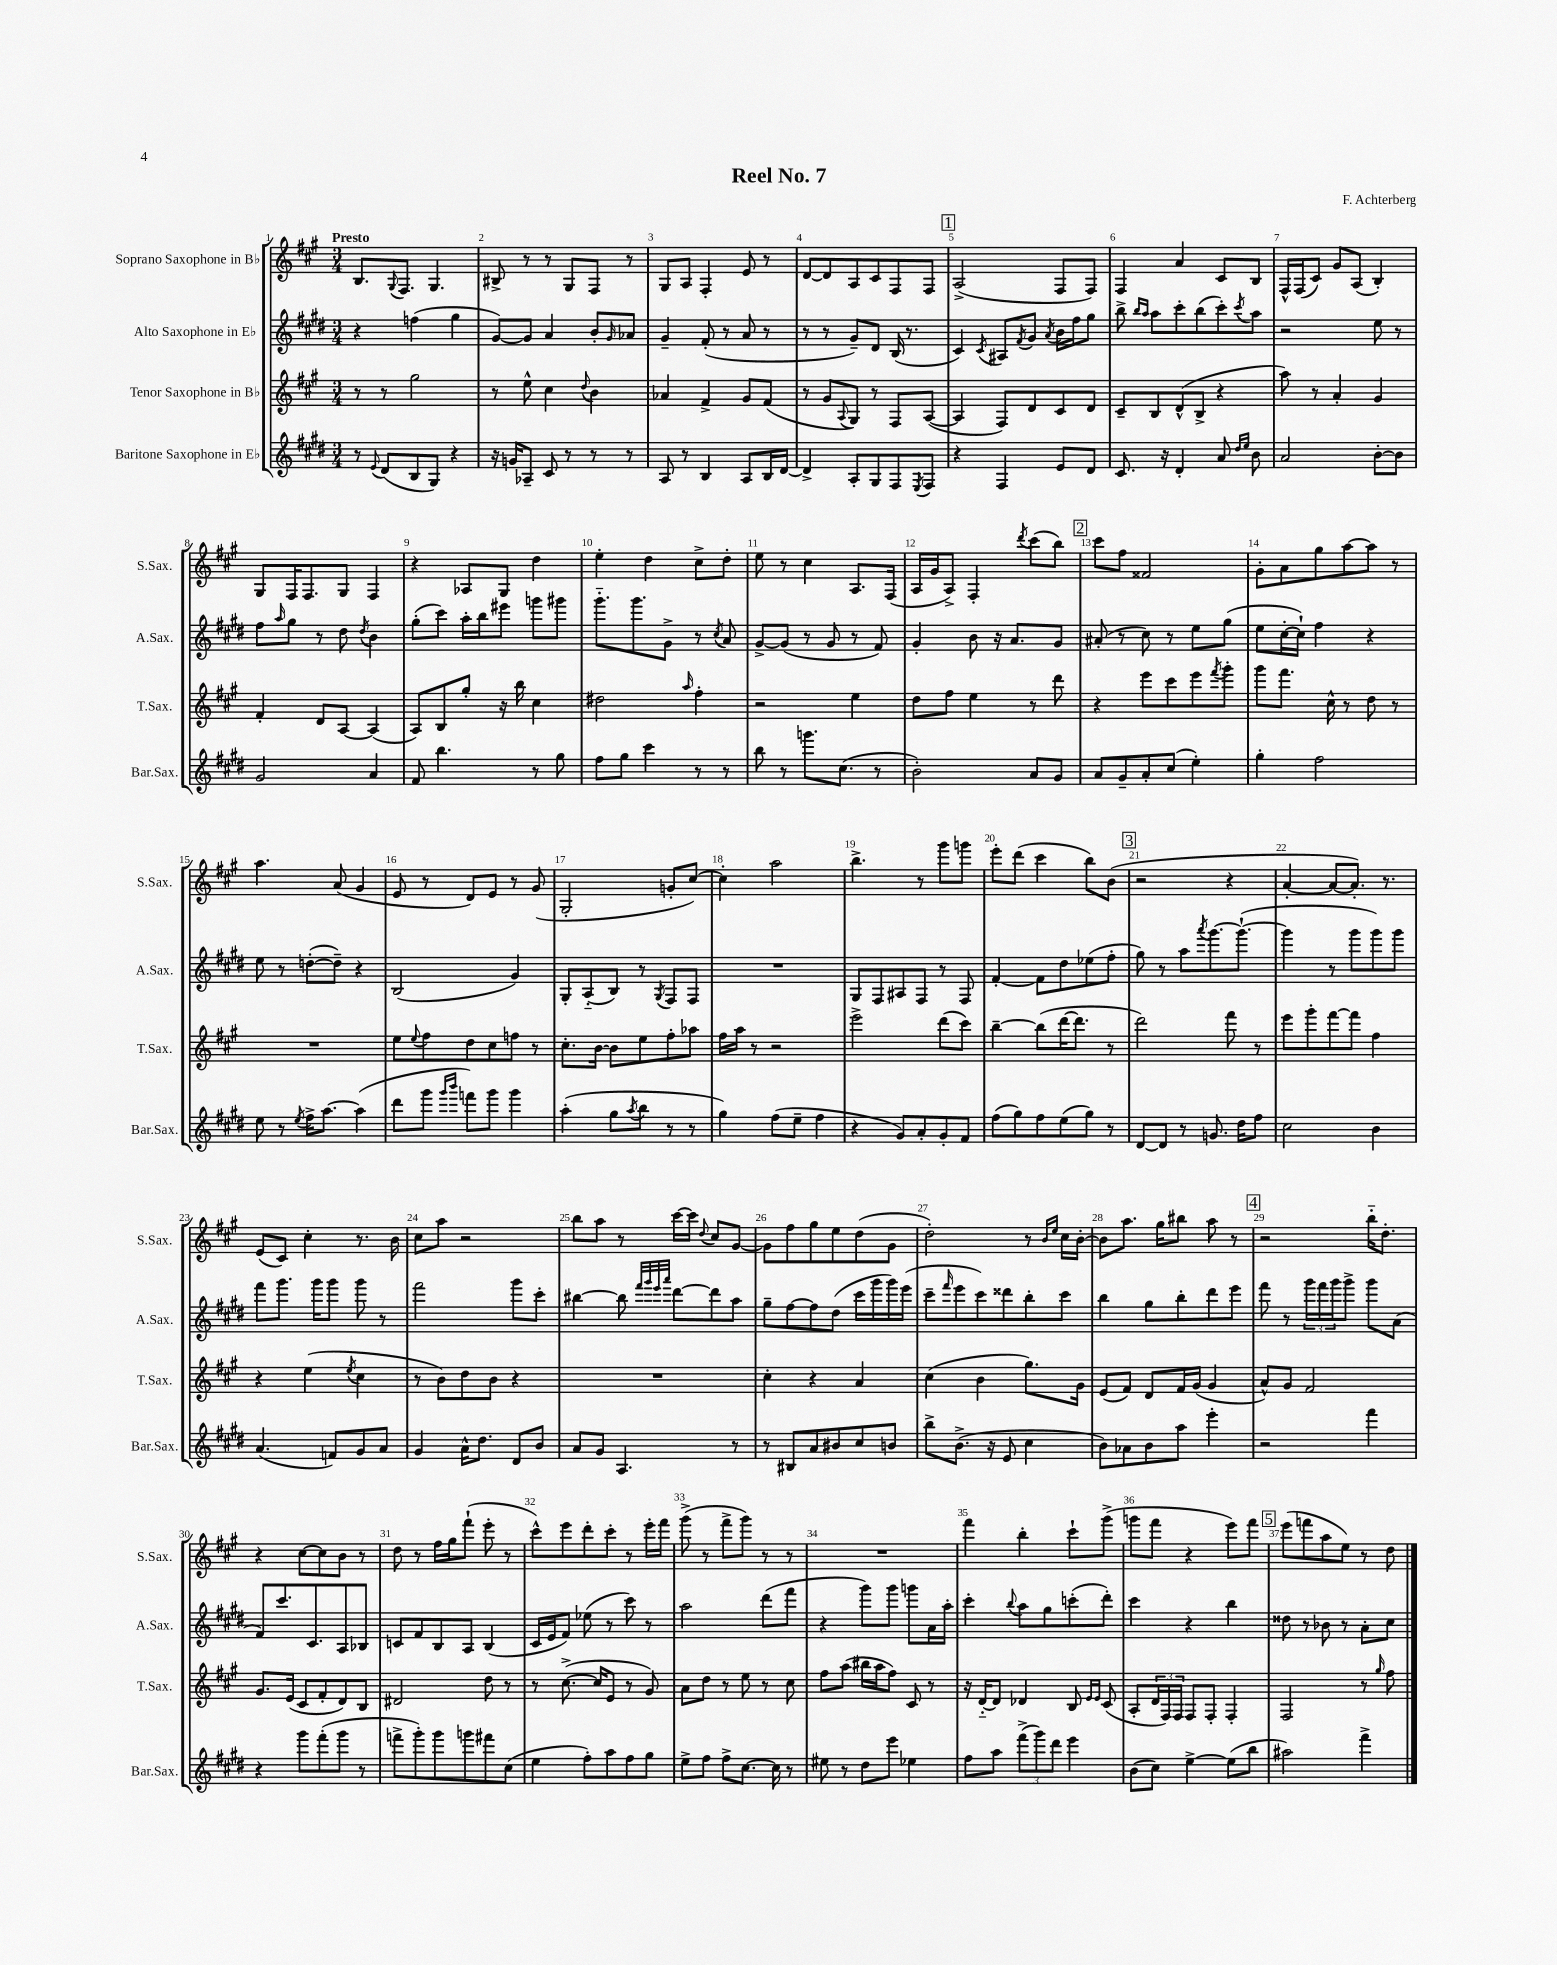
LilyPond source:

\header { title = "Reel No. 7" composer = "F. Achterberg" }
<<
\new StaffGroup <<
\new Staff = "s0" \with { instrumentName = "Soprano Saxophone in Bb" shortInstrumentName = "S.Sax." } {
    \clef treble \key a \major \numericTimeSignature \time 3/4 \tempo "Presto"
    b8. \appoggiatura { gis8 } fis8. gis4. |
    bis8-> r8 r8 gis8 fis8 r8 |
    gis8 a8 fis4-. e'8 r8 |
    d'8~ d'8 a8 cis'8 fis8 fis8 |
    \mark \markup { \box "1" } a2->( fis8 fis8) |
    fis4 a'4 cis'8 b8 |
    fis16-^ fis16( cis'8) gis'8 a8( b4-.) |
    gis8 fis16 fis8. gis8 fis4 |
    r4 aes8 gis8 d''4 |
    e''4-. d''4 cis''8-> d''8-. |
    e''8 r8 cis''4 a8. fis16( |
    a16 gis'16 a8->) fis4-. \acciaccatura { d'''8 } cis'''8( b''8) |
    \mark \markup { \box "2" } cis'''8 fis''8 fisis'2 |
    gis'8-. a'8 gis''8 a''8~ a''8 r8 |
    a''4. a'8( gis'4 |
    e'8 r8 d'8) e'8 r8 gis'8( |
    gis2-. g'8-. cis''8~) |
    cis''4-. a''2 |
    b''4.-> r8 gis'''8 g'''8 |
    e'''8-. d'''8( cis'''4 b''8) b'8( |
    \mark \markup { \box "3" } r2 r4 |
    a'4~-. a'8~ a'8.-.) r8. |
    e'8( cis'8) cis''4-. r8. b'16 |
    cis''8 a''8 r2 |
    b''8 a''8 r8 cis'''16~ cis'''16 \appoggiatura { d''8 } cis''8 gis'8~ |
    gis'8 fis''8 gis''8 e''8 d''8( gis'8 |
    d''2-.) r8 \grace { b'16 e''16 } cis''16 b'16~-. |
    b'8 a''8. gis''16 bis''8 a''8 r8 |
    \mark \markup { \box "4" } r2 b''16-_ d''8.-. |
    r4 cis''8~ cis''8 b'8 r8 |
    d''8 r8 fis''16 gis''16 fis'''8-!( e'''8-. r8 |
    cis'''8-^) e'''8 d'''8-. cis'''8-. r8 e'''16-. fis'''16 |
    gis'''8->( r8 fis'''8-> gis'''8) r8 r8 |
    R2. |
    fis'''4 b''4-. cis'''8-! gis'''8->( |
    g'''8 fis'''8 r4 e'''8) fis'''8 |
    \mark \markup { \box "5" } e'''8( f'''8 a''8 e''8) r8 d''8 \bar "|." |
}
\new Staff = "s1" \with { instrumentName = "Alto Saxophone in Eb" shortInstrumentName = "A.Sax." } {
    \clef treble \key e \major \numericTimeSignature \time 3/4
    r4 f''4( gis''4 |
    gis'8~) gis'8 a'4 b'8-. \grace { gis'16 } aes'8 |
    gis'4-- fis'8-.( r8 a'8 r8 |
    r8 r8 gis'8--) dis'8 b16( r8. |
    \mark \markup { \box "1" } cis'4) \acciaccatura { cis'8 } ais8 \acciaccatura { fis'8 } gis'8 \acciaccatura { a'8 } b'16 fis''16 gis''8 |
    b''8-> \grace { b''16 a''16 } a''8 cis'''8-. b''8( cis'''8-.) \acciaccatura { cis'''8 } a''8 |
    r2 e''8 r8 |
    fis''8 \grace { a''16 } gis''8 r8 dis''8 \acciaccatura { dis''8 } b'4 |
    gis''8-.( cis'''8) a''16-. b''16 eis'''8 g'''8 gis'''8 |
    gis'''8.-_ gis'''8. gis'8-> r8 \acciaccatura { cis''8 } a'8 |
    gis'8~-> gis'8( r8 gis'8 r8 fis'8) |
    gis'4-. b'8 r16 a'8. gis'8 |
    \mark \markup { \box "2" } ais'8-.( r8 cis''8) r8 e''8 gis''8( |
    e''8 cis''16~-. cis''16-!) fis''4 r4 |
    e''8 r8 d''8~-.( d''8--) r4 |
    b2( gis'4) |
    gis8-. a8-_( b8) r8 \acciaccatura { gis8 } fis8 fis8 |
    R2. |
    gis8 fis8 ais8 fis8 r8 fis8 |
    fis'4~-. fis'8 dis''8 ees''8( fis''8-. |
    \mark \markup { \box "3" } gis''8) r8 a''8 \acciaccatura { a'''8 } gis'''8.~ gis'''8.~-!( |
    gis'''4 r8 gis'''8 gis'''8) gis'''8 |
    fis'''8 gis'''8. gis'''16 gis'''8 gis'''8 r8 |
    fis'''2 gis'''8 cis'''8-. |
    bis''4~ bis''8 \grace { fis'''32 gis'''32 e'''32 a'''32 } dis'''8~ dis'''8 a''8 |
    gis''8-- fis''8~ fis''8 dis''8( cis'''16 gis'''16 gis'''16) e'''16( |
    cis'''8-- \grace { fis'''16 } e'''8 cis'''8) disis'''8 b''8-. cis'''8 |
    b''4 gis''8 b''8-. dis'''8 e'''8 |
    \mark \markup { \box "4" } fis'''8 r8 \tuplet 3/2 { gis'''16 fis'''16 gis'''16 } gis'''8-> gis'''8 a'8( |
    fis'8) cis'''8. cis'8. a8 bes8 |
    c'8 fis'8 b8 a8 b4( |
    cis'16 e'16 fis'8) ees''8( r8 cis'''8) r8 |
    a''2 dis'''8( fis'''8 |
    r4 gis'''8) gis'''8 g'''8 a'16 a''16-. |
    cis'''4-. \appoggiatura { b''8 } a''8 gis''8 c'''8-.( dis'''8-.) |
    cis'''4 r4 b''4 |
    \mark \markup { \box "5" } disis''8 r8 bes'8 r8 a'8-. cis''8 \bar "|." |
}
\new Staff = "s2" \with { instrumentName = "Tenor Saxophone in Bb" shortInstrumentName = "T.Sax." } {
    \clef treble \key a \major \numericTimeSignature \time 3/4
    r8 r8 gis''2 |
    r8 e''8-^ cis''4 \appoggiatura { d''8 } b'4 |
    aes'4 fis'4-> gis'8 fis'8( |
    r8 gis'8 \appoggiatura { a8 } gis8) r8 fis8 a8~( |
    \mark \markup { \box "1" } a4 fis8) d'8 cis'8 d'8 |
    cis'8-- b8 d'8-^( b8-> r4 |
    a''8) r8 a'4-. gis'4 |
    fis'4-. d'8 a8~ a4( |
    a8) b8 gis''8-. r16 b''16 cis''4 |
    dis''2 \grace { a''16 } fis''4-. |
    r2 e''4 |
    d''8 fis''8 e''4 r8 d'''8 |
    \mark \markup { \box "2" } r4 e'''8 cis'''8 e'''8 \acciaccatura { fis'''8 } gis'''8-. |
    gis'''8 fis'''8. cis''16-^ r8 d''8 r8 |
    R2. |
    e''8 \appoggiatura { e''8 } fis''8 d''8 cis''8 f''8 r8 |
    cis''8.-. b'16~ b'8 e''8 fis''8-. aes''8 |
    fis''16 a''16 r8 r2 |
    e'''2-> d'''8( cis'''8) |
    b''4~-- b''8( d'''16~ d'''8. r8 |
    \mark \markup { \box "3" } d'''2) fis'''8 r8 |
    e'''8 gis'''8-. fis'''8~ fis'''8 fis''4 |
    r4 e''4( \acciaccatura { e''8 } cis''4 |
    r8 b'8) d''8 b'8 r4 |
    R2. |
    cis''4-. r4 a'4 |
    cis''4( b'4 gis''8.) gis'16 |
    e'8( fis'8) d'8 fis'16 gis'16( gis'4 |
    \mark \markup { \box "4" } a'8-^) gis'8 fis'2 |
    gis'8. e'16( cis'8 fis'8-. d'8) b8 |
    dis'2 d''8 r8 |
    r8 cis''8.~->( cis''16 e'8 r8 gis'8) |
    a'8 d''8 r8 e''8 r8 cis''8 |
    fis''8 a''8( bis''16 a''16 fis''8) cis'8 r8 |
    r16 d'16~-_ d'8 des'4 b8 \grace { e'16 e'16 } cis'8( |
    a8-. \tuplet 3/2 { d'16 fis16) fis16 } fis8 fis8-. fis4-. |
    \mark \markup { \box "5" } fis2 r8 \grace { gis''16 } fis''8 \bar "|." |
}
\new Staff = "s3" \with { instrumentName = "Baritone Saxophone in Eb" shortInstrumentName = "Bar.Sax." } {
    \clef treble \key e \major \numericTimeSignature \time 3/4
    r8 \appoggiatura { e'8 } dis'8( b8 gis8) r4 |
    r16 g'16 aes8-- cis'8 r8 r8 r8 |
    a8 r8 b4 a8 b16 dis'16~ |
    dis'4-> a8-. gis8 fis8 \acciaccatura { e8 } fis8 |
    \mark \markup { \box "1" } r4 fis4 e'8 dis'8 |
    cis'8. r16 dis'4-. a'8 \grace { dis''16 e''16 } b'8 |
    a'2 b'8~-. b'8 |
    gis'2 a'4 |
    fis'8 b''4. r8 gis''8 |
    fis''8 gis''8 cis'''4 r8 r8 |
    b''8 r8 g'''8. cis''8.( r8 |
    b'2-.) a'8 gis'8 |
    \mark \markup { \box "2" } a'8 gis'8-- a'8-. cis''8( e''4-.) |
    gis''4-. fis''2 |
    e''8 r8 \acciaccatura { e''8 } fis''16-> a''8.~ a''4( |
    dis'''8 gis'''8 \grace { gis'''16 b'''16 } f'''8) gis'''8 gis'''4 |
    a''4-.( gis''8 \acciaccatura { a''8 } b''8 r8 r8 |
    gis''4) fis''8( e''8-- fis''4 |
    r4 gis'8) a'8-. gis'8-. fis'8 |
    fis''8( gis''8) fis''8 e''8( gis''8) r8 |
    \mark \markup { \box "3" } dis'8~ dis'8 r8 g'8. dis''16 fis''8 |
    cis''2 b'4 |
    a'4.( f'8) gis'8 a'8 |
    gis'4 a'16-^ dis''8. dis'8 b'8 |
    a'8 gis'8 a4. r8 |
    r8 bis8 a'8 bis'8 cis''8 b'8 |
    b''8-> b'8.->( r16 e'8 cis''4 |
    b'8) aes'8 b'8 a''8 e'''4-. |
    \mark \markup { \box "4" } r2 fis'''4 |
    r4 gis'''8 fis'''8-.( gis'''8 r8 |
    f'''8-> gis'''8-.) gis'''8 g'''8 fis'''8 cis''8( |
    e''4 fis''8-.) a''8 fis''8 gis''8 |
    e''8-> fis''8 fis''8-> cis''8.~ cis''16 r8 |
    eis''8 r8 dis''8 e'''8 ees''4 |
    fis''8 a''8 \tuplet 3/2 { fis'''8->( gis'''8) dis'''8 } e'''4 |
    b'8( cis''8) e''4~-> e''8( b''8 |
    \mark \markup { \box "5" } ais''2) fis'''4-> \bar "|." |
}
>>
>>
\layout { \context { \Score \override BarNumber.break-visibility = ##(#f #t #t) barNumberVisibility = #all-bar-numbers-visible } }
